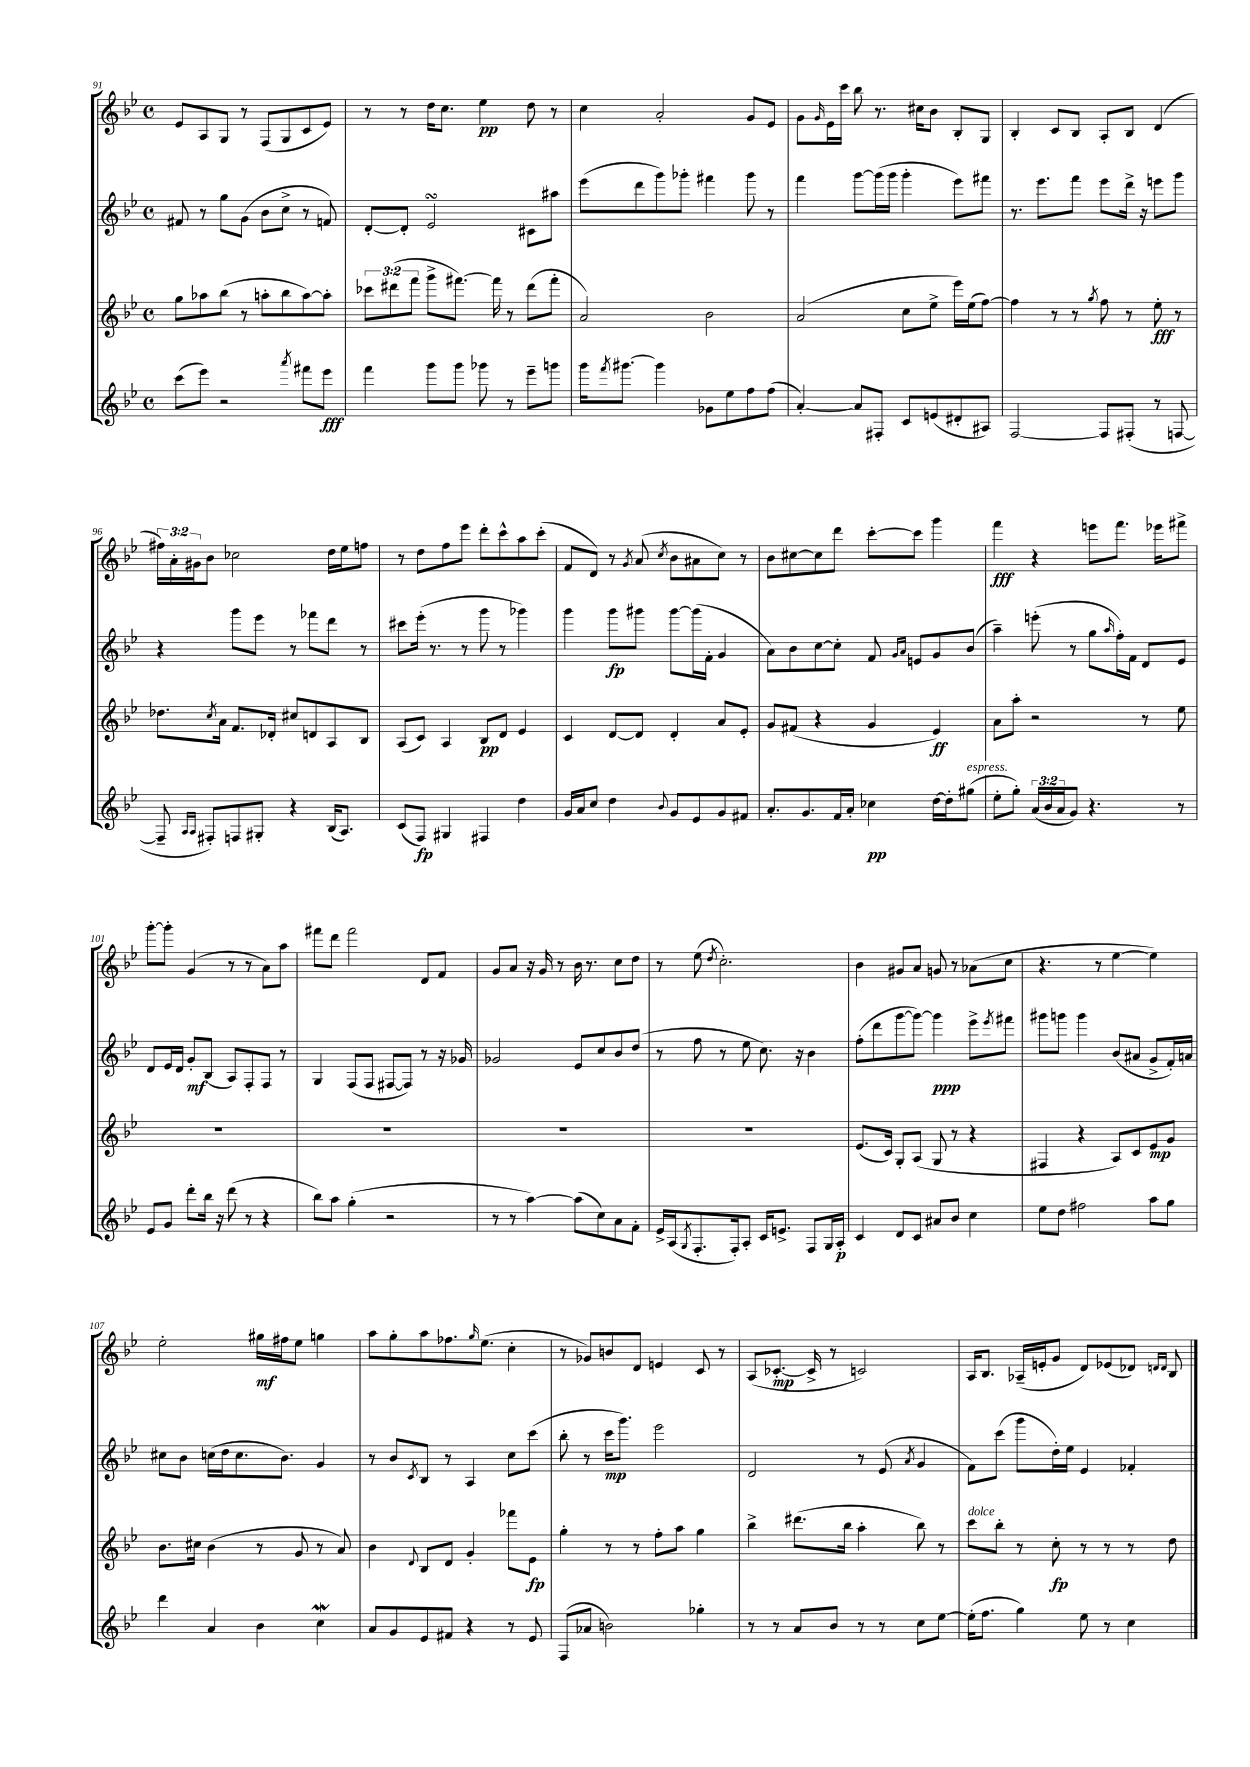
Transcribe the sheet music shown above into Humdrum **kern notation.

**kern	**dynam	**kern	**dynam	**kern	**dynam	**kern	**dynam
*part4	*part4	*part3	*part3	*part2	*part2	*part1	*part1
*staff4	*staff4	*staff3	*staff3	*staff2	*staff2	*staff1	*staff1
*clefG2	*	*clefG2	*	*clefG2	*	*clefG2	*
*k[b-e-]	*	*k[b-e-]	*	*k[b-e-]	*	*k[b-e-]	*
*M4/4	*	*M4/4	*	*M4/4	*	*M4/4	*
*met(c)	*	*met(c)	*	*met(c)	*	*met(c)	*
=91	=91	=91	=91	=91	=91	=91	=91
(8ccc\L	.	8gg\L	.	8f#X/	.	8e-/L	.
8eee-\J)	.	8aa-X\	.	8r	.	8A/	.
2r	.	(8bb-\J	.	8gg\L	.	8G/J	.
.	.	8r	.	(8g\J	.	8r	.
.	.	8aan'\L	.	8b-\L	.	(8F/L	.
.	.	8bb-\	.	8cc^\J	.	8G/	.
8qaaa/	.	.	.	.	.	.	.
8fff#X\L	.	[8aa\)	.	8r	.	8c/	.
8eee-\J	fff	8aa'\J]	.	8fn/)	.	8e-/J)	.
=92	=92	=92	=92	=92	=92	=92	=92
4fff\	.	12ccc-X\L	.	[8d'/L	.	8r	.
.	.	(12ddd#X\	.	.	.	.	.
.	.	.	.	8d'/J]	.	8r	.
.	.	12fff\J	.	.	.	.	.
8ggg\L	.	8ggg^\L	.	2e-sSSs/	.	16dd\KL	.
.	.	.	.	.	.	8.cc\J	.
8ggg\J	.	[8.fff#X\J)	.	.	.	.	.
8ggg-X\	.	.	.	.	.	4ee-\	pp
.	.	16fff#\]	.	.	.	.	.
8r	.	8r	.	.	.	.	.
8eee-~\L	.	(8ddd#\L	.	8c#X\L	.	8dd\	.
8gggn\J	.	8fff#'\J	.	8aa#X\J	.	8r	.
=93	=93	=93	=93	=93	=93	=93	=93
16ggg\KL	.	2a/)	.	(8eee-\L	.	4cc\	.
8qfff/	.	.	.	.	.	.	.
[8.ggg#X\J	.	.	.	.	.	.	.
.	.	.	.	8ddd\	.	.	.
4ggg#\]	.	.	.	8ggg\)	.	2a'/	.
.	.	.	.	8ggg-X'\J	.	.	.
8g-X\L	.	2b-\	.	4fff#X\	.	.	.
8ee-\	.	.	.	.	.	.	.
8ff\	.	.	.	8ggg-\	.	8g/L	.
(8ff\J	.	.	.	8r	.	8e-/J	.
=94	=94	=94	=94	=94	=94	=94	=94
[4a'/)	.	(2a/	.	4fff\	.	8g\L	.
.	.	.	.	.	.	16qqg/	.
.	.	.	.	.	.	16e-\L	.
.	.	.	.	.	.	16ccc\JJ	.
8a/L]	.	.	.	[8ggg\L	.	8bb-\	.
8F#X'/J	.	.	.	(16ggg\L]	.	8.r	.
.	.	.	.	16ggg\JJ	.	.	.
8c/L	.	8cc\L	.	4ggg'\	.	.	.
.	.	.	.	.	.	16cc#X\KL	.
(8en/	.	8ee-^\J	.	.	.	8b-\J	.
8d#X'/	.	16eee-\LL)	.	8eee-\L)	.	8B-'/L	.
.	.	(16ee-\J	.	.	.	.	.
8A#X/J)	.	[8ff\J)	.	8fff#X\J	.	8G/J	.
=95	=95	=95	=95	=95	=95	=95	=95
[2F/	.	4ff\]	.	8.r	.	4B-'/	.
.	.	.	.	8.eee-\L	.	.	.
.	.	8r	.	.	.	8c/L	.
.	.	8r	.	8fff\J	.	8B-/J	.
.	.	8qgg/	.	.	.	.	.
8F/L]	.	8ff\	.	8eee-\L	.	8A'/L	.
(8F#X'/J	.	8r	.	16ddd^\Jk	.	8B-/J	.
.	.	.	.	16r	.	.	.
8r	.	8ee-'\	fff	8eeen\L	.	(4d/	.
[8Fn/	.	8r	.	8ggg\J	.	.	.
!!LO:LB:g=z
=96	=96	=96	=96	=96	=96	=96	=96
8F~/]	.	8.dd-X\L	.	4r	.	24ff#X\LL)	.
.	.	.	.	.	.	24a'\	.
.	.	.	.	.	.	24g#X\J	.
16qqA/LL	.	.	.	.	.	.	.
16qqA/JJ	.	.	.	.	.	.	.
8F#X'/L)	.	.	.	.	.	8b-\J	.
.	.	8qcc/	.	.	.	.	.
.	.	16a\Jk	.	.	.	.	.
8Fn/	.	8.f/L	.	8ggg\L	.	2cc-X\	.
8G#X'/J	.	.	.	8eee-\J	.	.	.
.	.	16d-X'/Jk	.	.	.	.	.
4r	.	8cc#X/L	.	8r	.	.	.
.	.	8dn/	.	8fff-X\L	.	.	.
(16B-/KL	.	8A/	.	8ddd\J	.	16dd\LL	.
8.A/J)	.	.	.	.	.	16ee-\J	.
.	.	8B-/J	.	8r	.	8ffn\J	.
=97	=97	=97	=97	=97	=97	=97	=97
(8c/L	.	(8A/L	.	8ccc#X\L	.	8r	.
8F/J)	fp	8c/J)	.	(16eee-'\Jk	.	8dd\L	.
.	.	.	.	8.r	.	.	.
4G#X/	.	4A/	.	.	.	8ff\	.
.	.	.	.	8r	.	8eee-\J	.
4F#X/	.	8B-/L	pp	8ggg\	.	8ddd'\L	.
.	.	8d/J	.	8r	.	8ccc^^\	.
4dd\	.	4e-/	.	4ggg-X\)	.	8aa\	.
.	.	.	.	.	.	(8ccc'\J	.
=98	=98	=98	=98	=98	=98	=98	=98
16g/LL	.	4c/	.	4ggg\	.	8f/L	.
16a/J	.	.	.	.	.	.	.
8cc/J	.	.	.	.	.	8d/J)	.
4dd\	.	[8d/L	.	8ggg\L	fp	8r	.
.	.	.	.	.	.	8qg/	.
.	.	8d/J]	.	8ggg#X\J	.	(8a/	.
8qqb-/	.	.	.	.	.	8qcc/	.
8g/L	.	4d'/	.	[8ggg#\L	.	8b-\L	.
8e-/	.	.	.	(16ggg#\L]	.	8a#X\	.
.	.	.	.	16f'\JJ	.	.	.
8g/	.	8a/L	.	4g/	.	8cc\J)	.
8f#X/J	.	8e-'/J	.	.	.	8r	.
=99	=99	=99	=99	=99	=99	=99	=99
8.a'/L	.	8g/L	.	8a\L)	.	8b-\L	.
.	.	(8f#X/J	.	8b-\	.	[8cc#X\	.
8.g/	.	.	.	.	.	.	.
.	.	4r	.	[8cc\	.	8cc#\]	.
16f/L	.	.	.	8cc'\J]	.	8ddd\J	.
16a'/JJ	.	.	.	.	.	.	.
4cc-X\	pp	4g/	.	8f/	.	[8ccc'\L	.
.	.	.	.	16qqg/LL	.	.	.
.	.	.	.	16qqa/JJ	.	.	.
.	.	.	.	8en/L	.	8ccc\J]	.
[16dd\LL	.	4e-/)	ff	8g/	.	4ggg\	.
16dd'\J]	.	.	.	.	.	.	.
!LO:TX:a:i:t=espress.	!	!	!	!	!	!	!
(8gg#X\J	.	.	.	(8b-/J	.	.	.
=100	=100	=100	=100	=100	=100	=100	=100
8ee-'\L	.	8a\L	.	4aa~\)	.	4fff\	fff
8gg'\J)	.	8aa'\J	.	.	.	.	.
(24a/LL	.	2r	.	(8eeen'\	.	4r	.
24b-/	.	.	.	.	.	.	.
24a/J	.	.	.	.	.	.	.
8g/J)	.	.	.	8r	.	.	.
4.r	.	.	.	8gg\L	.	8eeen\L	.
.	.	.	.	16qqaa/	.	.	.
.	.	.	.	16ff'\L)	.	8.fff\J	.
.	.	.	.	16f\JJ	.	.	.
.	.	8r	.	8d/L	.	.	.
.	.	.	.	.	.	16eee-X\KL	.
8r	.	8ee-\	.	8e-/J	.	8fff#X^\J	.
!!LO:LB:g=z
=101	=101	=101	=101	=101	=101	=101	=101
8e-/L	.	1r	.	8d/L	.	[8ggg'\L	.
8g/J	.	.	.	16e-/L	.	8ggg'\J]	.
.	.	.	.	16d/JJ	.	.	.
8ddd'\L	.	.	.	8g'/L	mf	(4g/	.
16bb-\Jk	.	.	.	(8B-/J	.	.	.
16r	.	.	.	.	.	.	.
(8ddd\	.	.	.	8A/L)	.	8r	.
8r	.	.	.	8F'/	.	8r	.
4r	.	.	.	8F/J	.	8a\L)	.
.	.	.	.	8r	.	8aa\J	.
=102	=102	=102	=102	=102	=102	=102	=102
8bb-\L)	.	1r	.	4G/	.	8fff#X\L	.
8aa\J	.	.	.	.	.	8ddd\J	.
(4gg'\	.	.	.	(8F/L	.	2fff#\	.
.	.	.	.	8F/J	.	.	.
2r	.	.	.	[8F#X/L	.	.	.
.	.	.	.	8F#/J])	.	.	.
.	.	.	.	8r	.	8d/L	.
.	.	.	.	16r	.	8f/J	.
.	.	.	.	16g-X/	.	.	.
=103	=103	=103	=103	=103	=103	=103	=103
8r	.	1r	.	2g-X/	.	8g/L	.
8r	.	.	.	.	.	8a/J	.
[4aa\)	.	.	.	.	.	16r	.
.	.	.	.	.	.	16g/	.
.	.	.	.	.	.	8r	.
(8aa\L]	.	.	.	8e-/L	.	16b-\	.
.	.	.	.	.	.	8.r	.
8cc\)	.	.	.	8cc/	.	.	.
8a\	.	.	.	8b-/	.	8cc\L	.
8f'\J	.	.	.	(8dd/J	.	8dd\J	.
=104	=104	=104	=104	=104	=104	=104	=104
16e-^/LL	.	1r	.	8r	.	8r	.
(16A/J	.	.	.	.	.	.	.
8qG/	.	.	.	.	.	.	.
8.F'/	.	.	.	8ff\	.	(8ee-\	.
.	.	.	.	.	.	8qdd/	.
.	.	.	.	8r	.	2.cc'\)	.
16F'/k)	.	.	.	.	.	.	.
8A'/J	.	.	.	8ee-\	.	.	.
16c/KL	.	.	.	8.cc\)	.	.	.
8.en^/J	.	.	.	.	.	.	.
.	.	.	.	16r	.	.	.
8F/L	.	.	.	4b-\	.	.	.
16G/L	.	.	.	.	.	.	.
16A'/JJ	p	.	.	.	.	.	.
=105	=105	=105	=105	=105	=105	=105	=105
4c/	.	(8.e-/L	.	(8ff'\L	.	4b-\	.
.	.	.	.	8ddd\	.	.	.
.	.	16c/Jk)	.	.	.	.	.
8d/L	.	8G'/L	.	[8ggg\	.	8g#X/L	.
8c/J	.	(8A/J	.	8ggg\J_)	.	8a/J	.
8a#X/L	.	8G/	.	4ggg\]	ppp	8gn/	.
8b-/J	.	8r	.	.	.	8r	.
4cc\	.	4r	.	8eee-^\L	.	(8a-X\L	.
.	.	.	.	8qeee-/	.	.	.
.	.	.	.	8fff#X\J	.	8cc\J	.
=106	=106	=106	=106	=106	=106	=106	=106
8ee-\L	.	4F#X/	.	8ggg#X\L	.	4.r	.
8dd\J	.	.	.	8gggn\J	.	.	.
2ff#X\	.	4r	.	4ggg\	.	.	.
.	.	.	.	.	.	8r	.
.	.	8A/L)	.	(8b-/L	.	[4ee-\	.
.	.	8c/	.	8a#X/J	.	.	.
8aa\L	.	8e-/	mp	8g^/L	.	4ee-\])	.
8gg\J	.	8g/J	.	16f'/L)	.	.	.
.	.	.	.	16an/JJ	.	.	.
!!LO:LB:g=z
=107	=107	=107	=107	=107	=107	=107	=107
4ddd\	.	8.b-\L	.	8cc#X\L	.	2ee-'\	.
.	.	.	.	8b-\J	.	.	.
.	.	16cc#X\Jk	.	.	.	.	.
4a/	.	(4b-\	.	(16ccn\LL	.	.	.
.	.	.	.	16dd\J	.	.	.
.	.	.	.	8.cc\	.	.	.
4b-\	.	8r	.	.	.	16gg#X\LL	mf
.	.	.	.	8.b-\J)	.	16ff#X\J	.
.	.	8g/	.	.	.	8ee-\J	.
4ccW\	.	8r	.	4g/	.	4ggn\	.
.	.	8a/)	.	.	.	.	.
=108	=108	=108	=108	=108	=108	=108	=108
8a/L	.	4b-\	.	8r	.	8aa\L	.
8g/	.	.	.	8b-/L	.	8gg'\	.
.	.	8qqd/	.	8qc/	.	.	.
8e-/	.	8B-/L	.	8B-/J	.	8aa\	.
8f#X/J	.	8d/J	.	8r	.	8.ff-X\	.
4r	.	4g'/	.	4A/	.	.	.
.	.	.	.	.	.	16qqgg/	.
.	.	.	.	.	.	(8.ee-\J	.
8r	.	8fff-X\L	.	8cc\L	.	4cc'\	.
8e-/	.	8e-\J	fp	(8ccc\J	.	.	.
=109	=109	=109	=109	=109	=109	=109	=109
(8F/L	.	4gg'\	.	8bb-'\	.	8r	.
8a-X/J	.	.	.	8r	.	8g-X/L)	.
2bn\)	.	8r	.	16ccc\KL	mp	8bn/	.
.	.	.	.	8.ggg\J)	.	.	.
.	.	8r	.	.	.	8d/J	.
.	.	8ff'\L	.	2eee-\	.	4en/	.
.	.	8aa\J	.	.	.	.	.
4gg-X'\	.	4gg\	.	.	.	8c/	.
.	.	.	.	.	.	8r	.
=110	=110	=110	=110	=110	=110	=110	=110
8r	.	4bb-^\	.	2d/	.	(8A/L	.
8r	.	.	.	.	.	[8.c-X'/J	mp
8a/L	.	(8.ddd#X\L	.	.	.	.	.
.	.	.	.	.	.	16c-^/]	.
8b-/J	.	.	.	.	.	8r	.
.	.	16bb-\Jk	.	.	.	.	.
8r	.	4aa'\	.	8r	.	2cn/)	.
8r	.	.	.	(8e-/	.	.	.
.	.	.	.	8qa/	.	.	.
8cc\L	.	8bb-\)	.	4g/	.	.	.
[8ee-\J	.	8r	.	.	.	.	.
=111	=111	=111	=111	=111	=111	=111	=111
!	!	!LO:TX:a:i:t=dolce	!	!	!	!	!
(16ee-'\KL]	.	8ccc\L	.	8f\L)	.	16A/KL	.
8.ff\J	.	.	.	.	.	8.B-/J	.
.	.	8bb-'\J	.	(8ccc\J	.	.	.
4gg\)	.	8r	.	8ggg\L	.	(16A-X~/LL	.
.	.	.	.	.	.	16en'/J	.
.	.	8cc'\	fp	16dd'\L)	.	8g/J	.
.	.	.	.	16ee-\JJ	.	.	.
8ee-\	.	8r	.	4e-/	.	8d/L)	.
8r	.	8r	.	.	.	(8e-X/	.
4cc\	.	8r	.	4f-X'/	.	8d-X/J)	.
.	.	.	.	.	.	16qqdn/LL	.
.	.	.	.	.	.	16qqd/JJ	.
.	.	8dd\	.	.	.	8B-/	.
==	==	==	==	==	==	==	==
*-	*-	*-	*-	*-	*-	*-	*-
